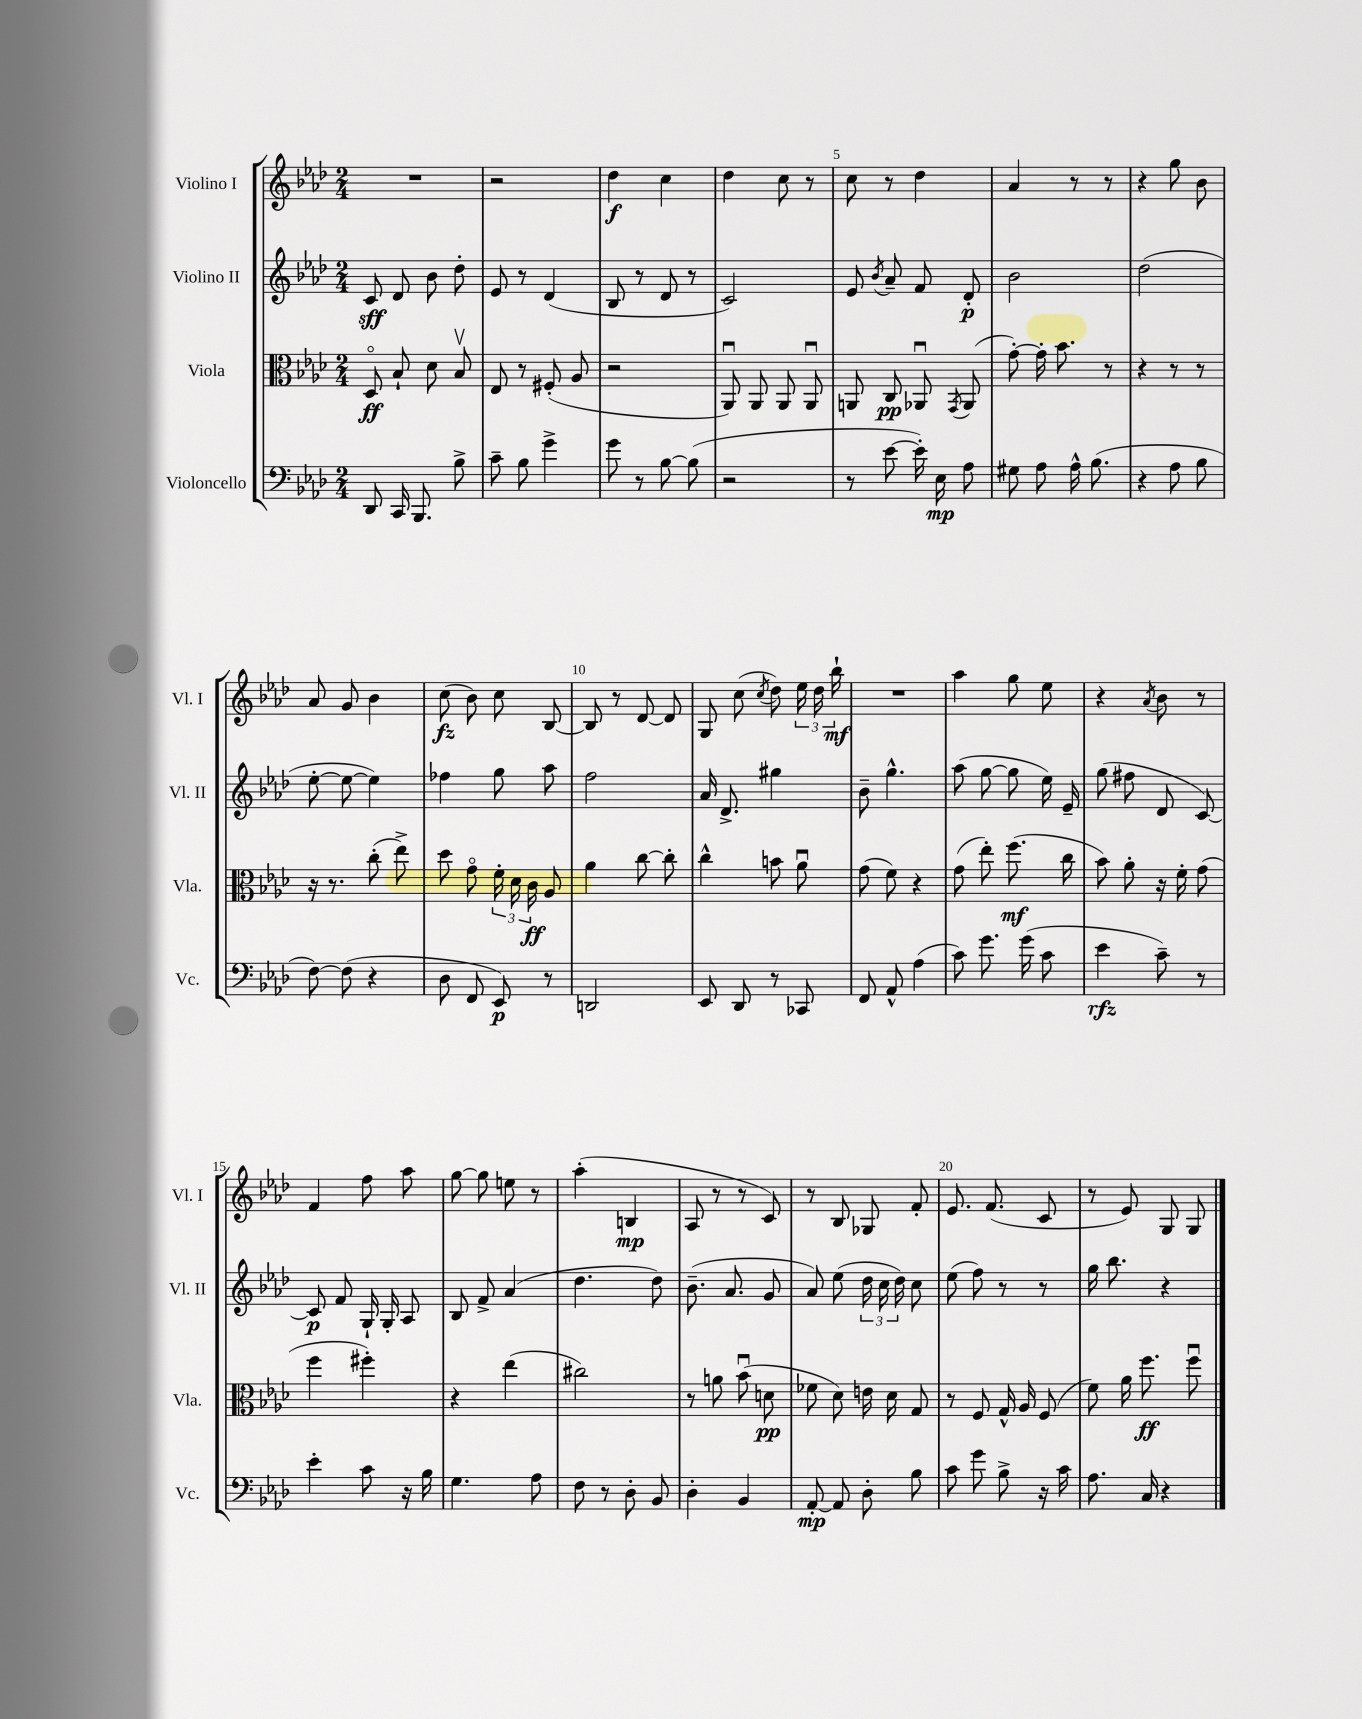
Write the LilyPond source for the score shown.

<<
\new StaffGroup <<
\new Staff = "s0" \with { instrumentName = "Violino I" shortInstrumentName = "Vl. I" } {
    \clef treble \key aes \major \numericTimeSignature \time 2/4
    \autoBeamOff R2 |
    r2 |
    des''4\f c''4 |
    des''4 c''8 r8 |
    c''8 r8 des''4 |
    aes'4 r8 r8 |
    r4 g''8 bes'8 |
    aes'8 g'8 bes'4 |
    c''8\fz( bes'8) c''8 bes8~ |
    bes8 r8 des'8~ des'8 |
    g8 c''8( \acciaccatura { c''8 } des''8) \tuplet 3/2 { ees''16 des''16 bes''16-!\mf } |
    R2 |
    aes''4 g''8 ees''8 |
    r4 \acciaccatura { aes'8 } bes'8 r8 |
    f'4 f''8 aes''8 |
    g''8~ g''8 e''8 r8 |
    aes''4-.( b4\mp |
    aes8 r8 r8 c'8) |
    r8 bes8 ges8 f'8-. |
    ees'8. f'8.( c'8 |
    r8 ees'8) g8 g8 \bar "|." |
}
\new Staff = "s1" \with { instrumentName = "Violino II" shortInstrumentName = "Vl. II" } {
    \clef treble \key aes \major \numericTimeSignature \time 2/4
    \autoBeamOff c'8\sff des'8 bes'8 des''8-. |
    ees'8 r8 des'4( |
    bes8 r8 des'8 r8 |
    c'2) |
    ees'8 \acciaccatura { bes'8 } aes'8-- f'8 des'8-.\p |
    bes'2 |
    des''2( |
    ees''8~-. ees''8~ ees''4) |
    fes''4 g''8 aes''8 |
    f''2 |
    aes'16 des'8.-> gis''4 |
    bes'8-- g''4.-^ |
    aes''8( g''8~ g''8 ees''16) ees'16-- |
    g''8( fis''8 des'8 c'8~) |
    c'8\p f'8 g16-! g16-. aes8 |
    bes8 f'8-> aes'4( |
    des''4. des''8) |
    bes'8.--( aes'8. g'8 |
    aes'8) ees''8( \tuplet 3/2 { des''16 c''16 des''16) } c''8 |
    ees''8( f''8) r8 r8 |
    g''16 bes''8. r4 \bar "|." |
}
\new Staff = "s2" \with { instrumentName = "Viola" shortInstrumentName = "Vla." } {
    \clef alto \key aes \major \numericTimeSignature \time 2/4
    \autoBeamOff des8\flageolet\ff bes8-! des'8 bes8\upbow |
    ees8 r8 fis8-.( aes8 |
    r2 |
    aes,8\downbow) aes,8 aes,8 aes,8\downbow |
    a,8 c8\pp aes,8\downbow \acciaccatura { g,8 } aes,8( |
    g'8~-.) g'16-. bes'8. r8 |
    r4 r8 r8 |
    r16 r8. c''8-.( ees''8->) |
    des''8 g'8\flageolet \tuplet 3/2 { f'16-. des'16 c'16\ff } aes8 |
    aes'4 c''8~ c''8-. |
    c''4-^ b'8 aes'8\downbow |
    g'8( f'8) r4 |
    g'8( ees''8-.) f''8.\mf( c''16 |
    bes'8) aes'8-. r16 f'16-. g'8( |
    f''4 fis''4-.) |
    r4 ees''4( |
    cis''2) |
    r8 a'8 bes'8\downbow( d'8\pp |
    fes'8 des'8) e'16 des'16 g8 |
    r8 f8 g16-^ aes16 f8( |
    f'8) aes'16 f''8.\ff f''8\downbow \bar "|." |
}
\new Staff = "s3" \with { instrumentName = "Violoncello" shortInstrumentName = "Vc." } {
    \clef bass \key aes \major \numericTimeSignature \time 2/4
    \autoBeamOff des,8 c,16 bes,,8. bes8-> |
    c'8-- bes8 g'4-> |
    g'8 r8 bes8~ bes8( |
    r2 |
    r8 ees'8~ ees'16-.) ees16\mp aes8 |
    gis8 aes8 aes16-^ bes8.( |
    r4 aes8 bes8 |
    f8~) f8( r4 |
    des8 f,8 ees,8\p) r8 |
    d,2 |
    ees,8 des,8 r8 ces,8 |
    f,8 aes,8-^ aes4( |
    c'8) g'8. g'16( c'8 |
    ees'4\rfz c'8--) r8 |
    ees'4-. c'8 r16 bes16 |
    g4. aes8 |
    f8 r8 des8-. bes,8 |
    des4-. bes,4 |
    aes,8~-.\mp aes,8 des8-. bes8 |
    c'8 g'8 bes8-> r16 c'16 |
    aes8. c16 r4 \bar "|." |
}
>>
>>
\layout { \context { \Score \override BarNumber.break-visibility = ##(#f #t #t) barNumberVisibility = #(every-nth-bar-number-visible 5) } }
